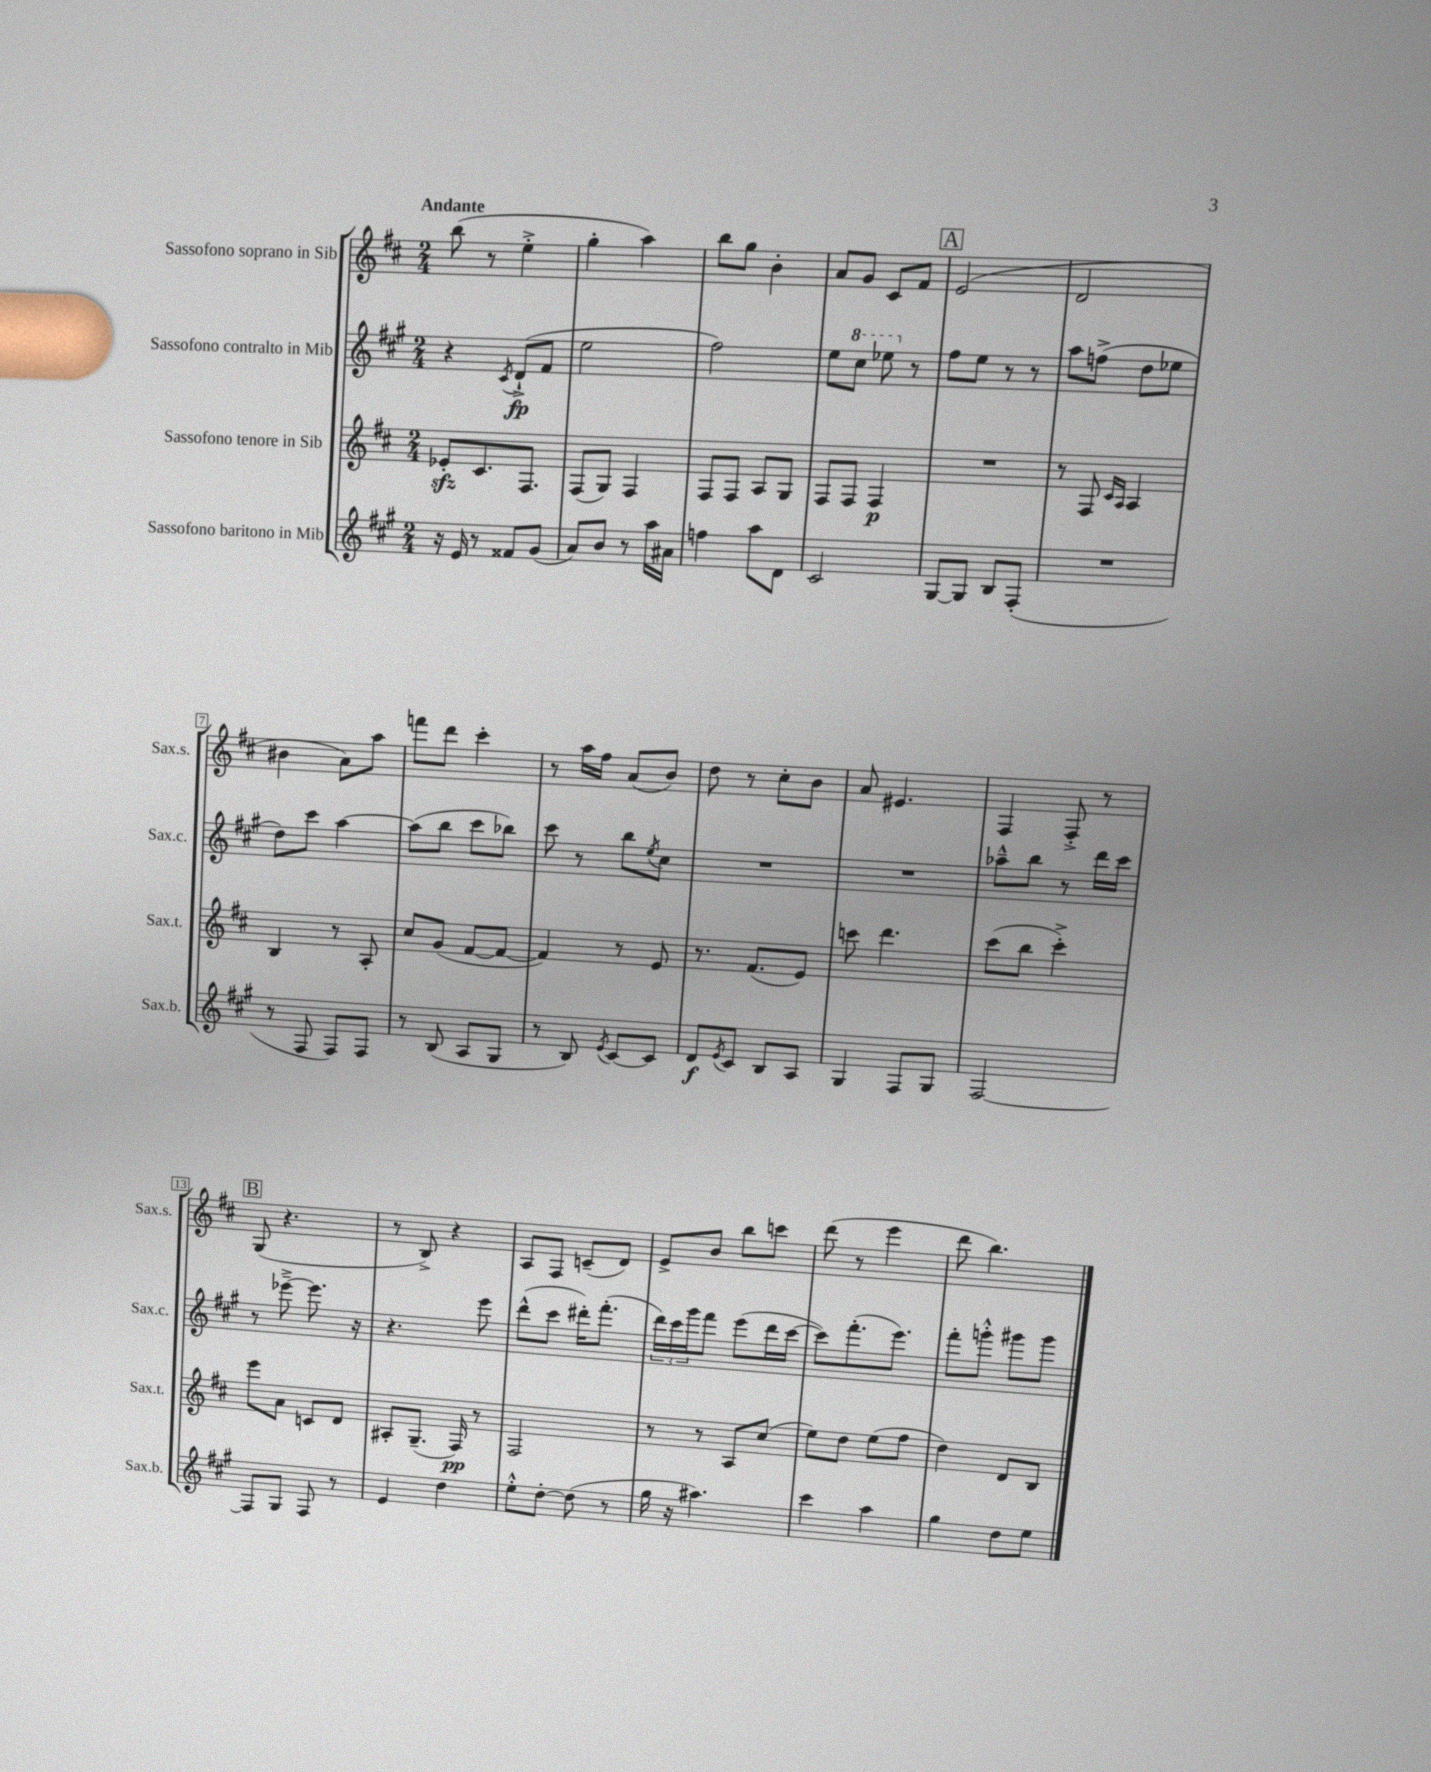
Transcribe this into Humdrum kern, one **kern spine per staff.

**kern	**kern	**kern	**kern
*staff4	*staff3	*staff2	*staff1
*clefG2	*clefG2	*clefG2	*clefG2
*k[f#c#g#]	*k[f#c#]	*k[f#c#g#]	*k[f#c#]
*M2/4	*M2/4	*M2/4	*M2/4
16r	8e-'	4r	(8bb
16e	.	.	.
8r	8.c#	.	8r
.	.	8qc#	.
8f##	.	(8d`^	4ee'^
.	8.F#	.	.
(8g#	.	8f#	.
=	=	=	=
8a)	(8F#	2ee	4gg'
8b	8G)	.	.
8r	4F#	.	4aa)
16aa	.	.	.
16a#	.	.	.
=	=	=	=
4ff	8F#	2ff#)	8bb
.	8F#	.	8gg
8aa	8A	.	4b'
8d	8G	.	.
=	=	=	=
2c#	8F#	8ee	8a
.	8F#	8ccc#	8g
.	4F#	8eee-	8c#
.	.	8r	8f#
=	=	=	=
[8G#	2r	8ff#	(2e
8G#]	.	8ee	.
8B	.	8r	.
(8F#'	.	8r	.
=	=	=	=
2r	8r	8aa	2d
.	8F#	(8ff^	.
.	16qqc#	.	.
.	16qqA	.	.
.	4A	8dd	.
.	.	8ee-	.
=	=	=	=
8r	4B	8dd)	4b#
8F#	.	8ccc#	.
8F#)	8r	[4aa	8a)
8F#	8A'	.	8aa
=	=	=	=
8r	8cc#	(8aa]	8fff
(8B	(8g	8bb	8ddd
8A	[8f#	8ccc#	4ccc#'
8G#	8f#_	8bb-)	.
=	=	=	=
8r	4f#])	8ccc#	8r
8B)	.	8r	16aa
.	.	.	16ff#
8qe	.	.	.
[8c#	8r	8bb	(8a
.	.	8qee	.
8c#]	8e	8cc#	8b)
=	=	=	=
8d	8.r	2r	8dd
8qe	.	.	.
8c#	.	.	8r
.	(8.f#	.	.
8B	.	.	8cc#'
8A	8e)	.	8b
=	=	=	=
4G#	8ccc	2r	8a
.	4.ddd	.	4.e#
8F#	.	.	.
8G#	.	.	.
=	=	=	=
[2F#	(8ccc#	8aa-~^^	4F#
.	8bb	8bb	.
.	4ccc#'^)	8r	8F#'^
.	.	16ddd	8r
.	.	16ccc#	.
=	=	=	=
8F#]	8eee	8r	(8G
8G#	8a	[8eee-~^	4.r
8F#	8c	8.eee-]	.
8r	8d	.	.
.	.	16r	.
=	=	=	=
4e	8A#'	4.r	8r
.	(8.G~	.	8B^)
4dd	.	.	4r
.	16F#)	.	.
.	8r	8eee	.
=	=	=	=
8ee'^^	2F#	(8ddd^^	8A
[8dd'	.	8ccc#	8F#
(8dd]	.	16ddd#')	(8c~
.	.	(8.fff#'	.
8r	.	.	8d)
=	=	=	=
16gg#	8r	24ddd)	8e^
.	.	24ccc#	.
16r	.	.	.
.	.	24ggg#	.
4.aa#)	8r	8fff#	8b
.	8A	(8eee	8bb
.	(8cc#	16ddd	8ccc
.	.	[16ccc#	.
=	=	=	=
4ccc#	8ee)	8ccc#])	(8ddd
.	8dd	(8.fff#'	8r
4aa	(8ee	.	4eee
.	.	8.eee)	.
.	8ff#	.	.
=	=	=	=
4gg#	4dd)	8fff#'	8ddd
.	.	8ggg'^^	4.bb)
8dd	8d	8ggg#	.
8ee	8B	8ggg#	.
==	==	==	==
*-	*-	*-	*-
